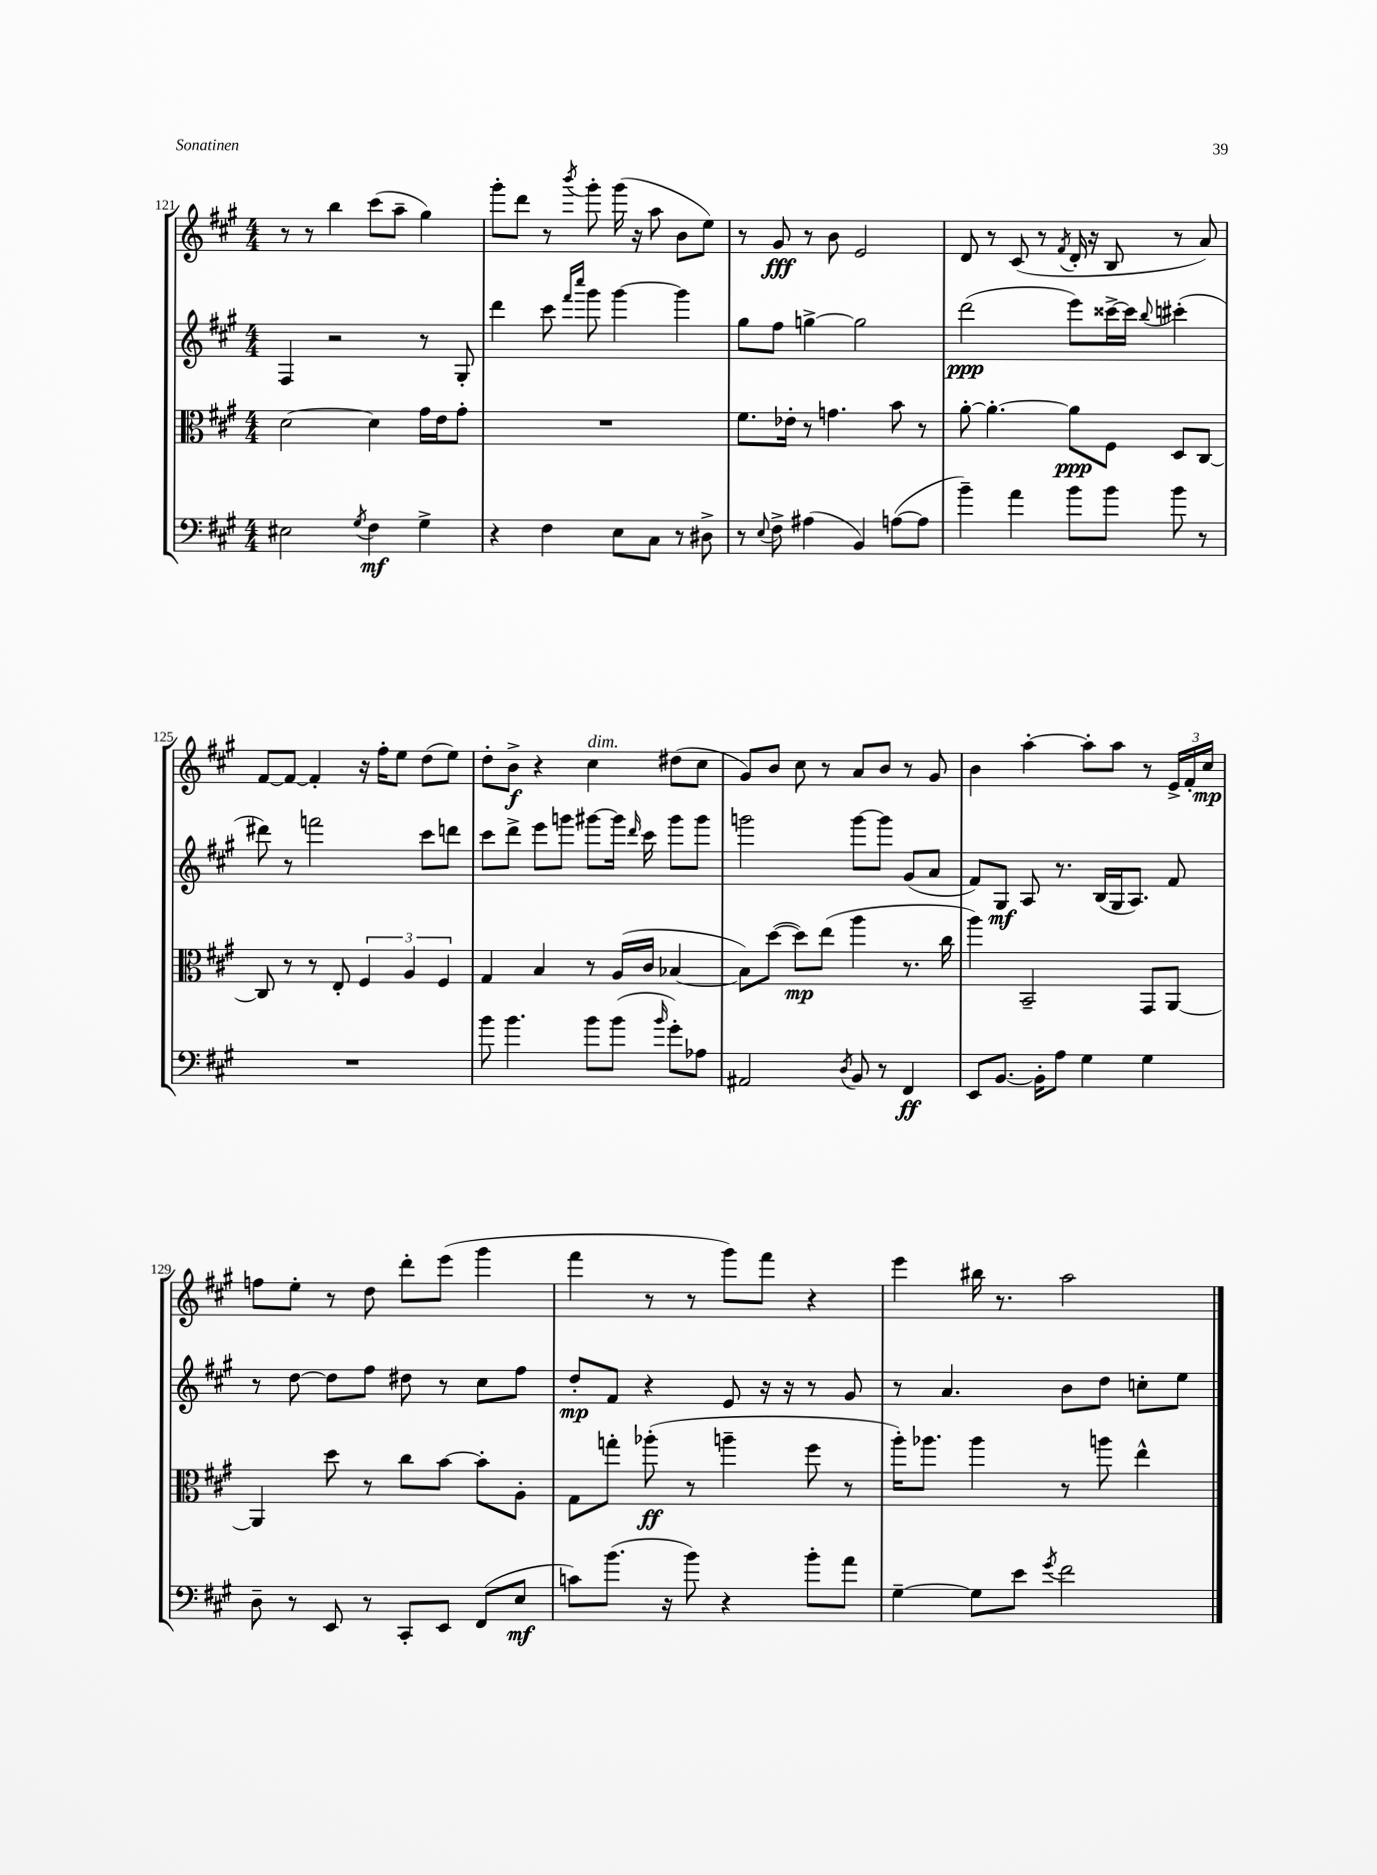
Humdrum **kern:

**kern	**kern	**kern	**kern
*staff4	*staff3	*staff2	*staff1
*clefF4	*clefC3	*clefG2	*clefG2
*k[f#c#g#]	*k[f#c#g#]	*k[f#c#g#]	*k[f#c#g#]
*M4/4	*M4/4	*M4/4	*M4/4
2E#	[2d	4F#	8r
.	.	.	8r
.	.	2r	4bb
8qG#	.	.	.
4F#	4d]	.	(8ccc#
.	.	.	8aa~
4G#^	16g#	8r	4gg#)
.	16e	.	.
.	8g#'	8G#'	.
=	=	=	=
4r	1r	4ddd	8ggg#'
.	.	.	8ddd
4F#	.	8ccc#	8r
.	.	16qqfff#	.
.	.	16qqcccc#	8qbbb
.	.	8ggg#	8ggg#'
8E	.	[4ggg#	(16ggg#
.	.	.	16r
8C#	.	.	8aa
8r	.	4ggg#]	8b
8D#^	.	.	8ee)
=	=	=	=
8r	8.f#	8gg#	8r
8qqE	.	.	.
8F#^	.	8ff#	8g#
.	16e-'	.	.
(4A#	8r	[4gg^	8r
.	4.g	.	8b
4BB)	.	2gg]	2e
([8A	8b	.	.
8A]	8r	.	.
=	=	=	=
4b~)	[8a'	(2ddd	8d
.	4.a'_	.	8r
4a	.	.	(8c#
.	.	.	8r
.	.	.	8qf#
8b	8a]	8eee)	16d'
.	.	.	16r
8b	8F#	[16ccc##^	8B
.	.	16ccc##]	.
.	.	8qqbb	.
8b	8D	(4ccc#'	8r
8r	[8C#	.	8a)
=	=	=	=
1r	8C#]	8ddd#)	[8f#
.	8r	8r	8f#_
.	8r	2fff	4f#']
.	8E'	.	.
.	6F#	.	16r
.	.	.	16ff#'
.	.	.	8ee
.	6A	.	.
.	.	8ccc#	(8dd
.	6F#	.	.
.	.	8ddd	8ee)
=	=	=	=
8b	4G#	8ccc#	8dd'
4.b	.	8ddd^	8b^
.	4B	8eee	4r
.	.	8ggg	.
8b	8r	[8ggg#	4cc#
(8b	(16A	16ggg#]	.
.	.	16qqddd	.
.	16c#	16ccc#	.
16qqb	.	.	.
8g#')	[4B-	8ggg#	(8dd#
8A-	.	8ggg#	8cc#
=	=	=	=
2AA#	8B-])	2ggg	8g#)
.	([8dd	.	8b
.	8dd])	.	8cc#
.	(8ee	.	8r
8qD	.	.	.
8BB	4aa	[8ggg	8a
8r	.	8ggg]	8b
4FF#	8.r	(8g#	8r
.	.	8a	8g#
.	16cc#	.	.
=	=	=	=
8EE	4aa)	8f#)	4b
[8.BB	.	8G#	.
.	2BB~	8A	[4aa'
16BB']	.	.	.
8A	.	8.r	.
4G#	.	.	8aa']
.	.	(16B	.
.	.	16G#	8aa
.	.	8.A)	.
4G#	8GG#	.	8r
.	[8AA	8f#	24e^
.	.	.	24f#'
.	.	.	24cc#
=	=	=	=
8D~	4AA]	8r	8ff
8r	.	[8dd	8ee'
8EE	8dd	8dd]	8r
8r	8r	8ff#	8dd
8CC#'	8cc#	8dd#	8ddd'
8EE	[8b	8r	(8eee
(8FF#	8b']	8cc#	4ggg#
8E	8A'	8ff#	.
=	=	=	=
8c)	8G#	8dd'	4fff#
(8.b	8gg'	8f#	.
.	(8aa-'	4r	8r
16r	.	.	.
8b)	8r	.	8r
4r	4aa~	8e	8ggg#)
.	.	16r	8fff#
.	.	16r	.
8b'	8ff#	8r	4r
8a	8r	8g#	.
=	=	=	=
[4G#~	16aa')	8r	4eee
.	8.aa-	.	.
.	.	4.a	.
8G#]	4aa-	.	16bb#
.	.	.	8.r
8e	.	.	.
8qg#	.	.	.
2f#	8r	8b	2aa
.	8aa	8dd	.
.	4ee^^	8cc'	.
.	.	8ee	.
==	==	==	==
*-	*-	*-	*-
